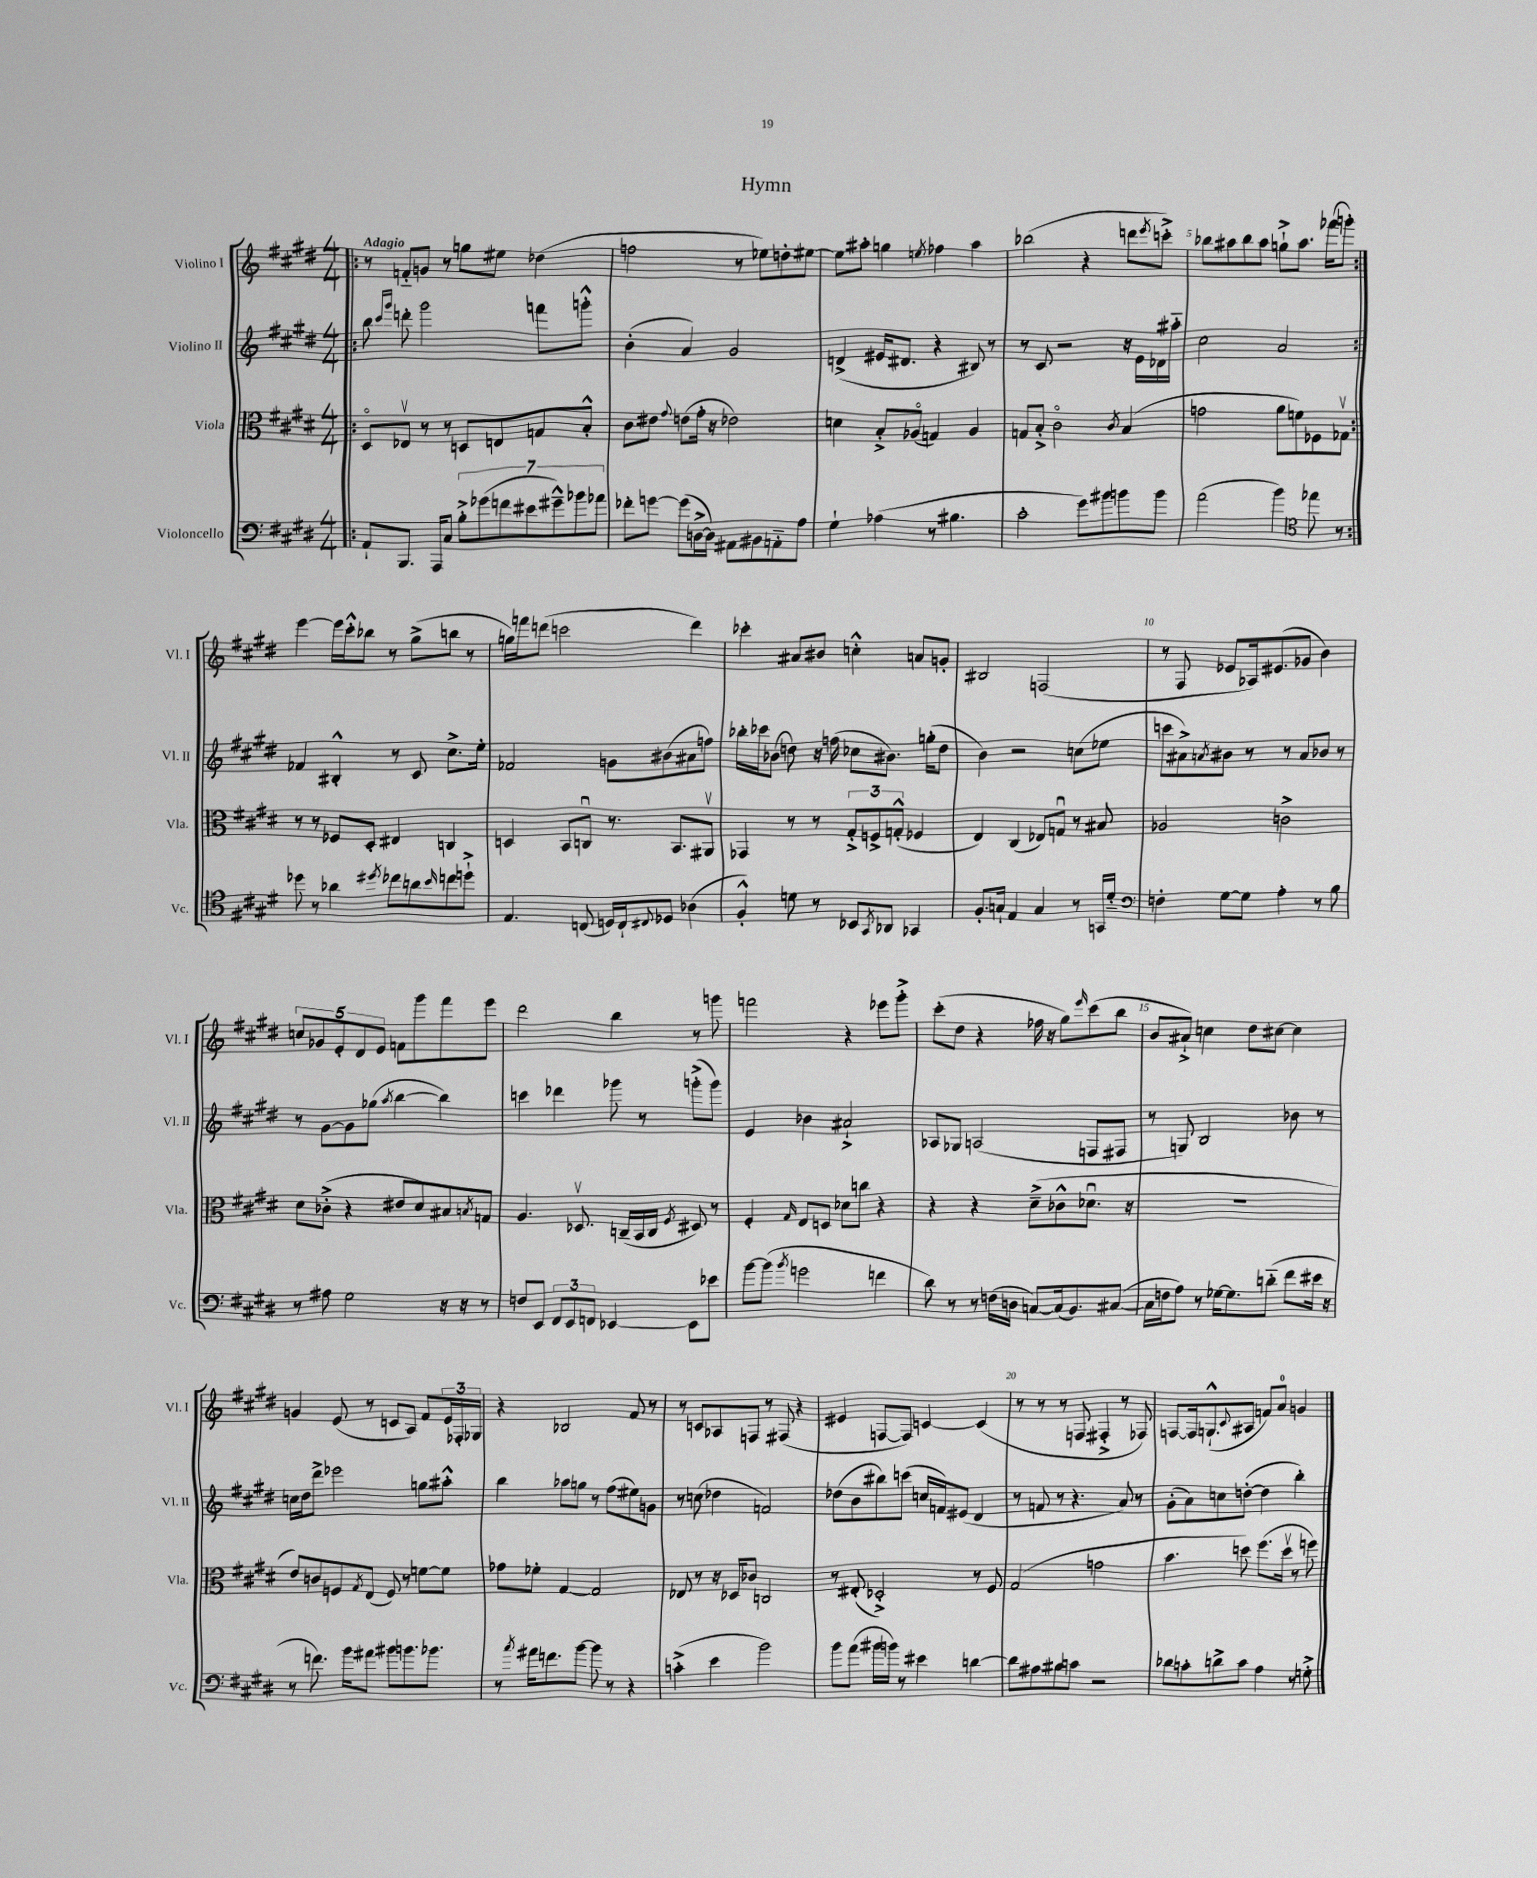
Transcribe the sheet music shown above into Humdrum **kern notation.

**kern	**kern	**kern	**kern
*staff4	*staff3	*staff2	*staff1
*clefF4	*clefC3	*clefG2	*clefG2
*k[f#c#g#d#]	*k[f#c#g#d#]	*k[f#c#g#d#]	*k[f#c#g#d#]
*M4/4	*M4/4	*M4/4	*M4/4
=!|:	=!|:	=!|:	=!|:
8AA`	8D#o	8bb	8r
.	.	16qqccc#	.
.	.	16qqggg#	.
8.BBB	8E-v	8ddd'	8f'~
.	8r	2ggg#	8g
16AAA	.	.	.
8C#	8r	.	8r
14B'^	8D	.	8gg
(14g-	.	.	.
.	8E	.	8ee#
14f	.	.	.
14e#	.	.	.
.	8G	8fff	(4dd-
14g#~^^)	.	.	.
14b-	.	.	.
.	8B'^^	8ggg'^^	.
14a-	.	.	.
=	=	=	=
8f-'	8c#	(4b'	2ff
[8g	8e#	.	.
.	8qqg#	.	.
(8g]	(8e	4a)	.
[16D^	16g#'	.	.
16D])	16r	.	.
8AA#	2e-)	2g#	8r
8BB#	.	.	8ee-)
8AA'~	.	.	8dd'
8A	.	.	[8ee#
=	=	=	=
4G#`	4d	(4d^	8ee#]
.	.	.	8aa#'
(4A-	8B'^	16e#	4gg
.	.	8.d#	.
.	(8A-o	.	.
.	.	.	8qee
8r	4G)	4r	4ff-
4.B#	.	.	.
.	4A-	8B#)	4aa#
.	.	8r	.
=	=	=	=
2c#'	8G	8r	(2bb-
.	8B'^	8c#	.
.	2c#o	2r	.
8g#)	.	.	4r
8b#	.	.	.
.	8qc#	.	.
8b	(4B	16r	8ddd
.	.	16e	.
.	.	.	8qeee
8b	.	16d-	8ccc'^)
.	.	16aa#'~	.
=	=	=	=
(2a	2g	2cc#	8bb-
.	.	.	8aa#
.	.	.	8bb-
.	.	.	8aa#
4b)	8a	2a	8gg`^
.	8f)	.	8.aa#
*clefC4	*	*	*
8ee-	8F-	.	.
.	.	.	(16fff-
8r	8G-v	.	8ggg')
=:|!	=:|!	=:|!	=:|!
8dd-	8r	4f-	[4eee
8r	8r	.	.
4a-	8F-	4B#'^^	16eee]
.	.	.	16ccc#'^^
.	8D#'	.	8bb-
8qdd#	.	.	.
8cc-	4E#	8r	8r
8a	.	8c#	(8gg#^
16qqb	.	.	.
8cc	4C	8.cc#^	8bb
8dd`^	.	.	8r
.	.	16ee'	.
=	=	=	=
4.E	4D	2f-	16gg)
.	.	.	16fff
.	.	.	(8ddd
.	8BB	.	2ccc
(8C	8Cu	.	.
16D)	8.r	8g	.
16C`	.	.	.
8qqC#	.	.	.
8D-	.	(8b#	.
.	8.BB	.	.
(4A-	.	8a#	4ddd)
.	8AA#v	8ff)	.
=	=	=	=
4F#'^^)	4GG-	16bb-'	4ccc-'
.	.	16ccc-	.
.	.	(8b-	.
8d	8r	8dd)	8a#
8r	8r	16r	8b#
.	.	(16ff	.
8BB-	12G#'^	8cc-	4cc'^^
.	12F^	.	.
8qGG#	.	.	.
8AA-	.	8.b#)	.
.	(12G'^^	.	.
4GG-	4F-	.	8a
.	.	(16gg'	.
.	.	8dd	8g'
=	=	=	=
8.F#'	4E)	4b)	2B#
16G`	.	.	.
4E	(4C#	2r	.
4G	8E-)	.	(2F
.	8Gu	.	.
8r	8r	(8cc	.
16GG	8B#	8ee-	.
16d#'~	.	.	.
=	=	=	=
*clefF4	*	*	*
4F'	2A-	8ccc	8r
.	.	8a#^)	8F#
.	.	8qa	.
[8G#	.	8b#	8e-
8G#]	.	8r	16A-)
.	.	.	(8.e#
4A'	2c^	8r	.
.	.	8a	8g-
8r	.	8b-	4b)
8B	.	8r	.
=	=	=	=
8r	8d#	8r	10cc
.	.	.	10g-
8A#	(8c-'^	[8g#	.
.	.	.	10e'
2G#	4r	8g#]	.
.	.	.	10d#
.	.	(8gg-	.
.	.	.	10e
.	.	8qaa	.
.	8e#	[4bb	8f
.	8d#)	.	8ggg#
16r	8B#	4bb])	8fff#
16r	.	.	.
.	8qB	.	.
8r	8G	.	8eee
=	=	=	=
8F	4.A	4ccc	2ddd#
8EE	.	.	.
12FF#	.	4ddd-	.
12EE	.	.	.
.	8.D-v	.	.
12FF	.	.	.
[4EE-	.	8ggg-	4bb
.	(16C~	.	.
.	16BB	8r	.
.	16C	.	.
.	8qF#	.	.
8EE-]	8D#)	(8ggg'^	8r
8e-	8r	8ggg)	8ggg
=	=	=	=
[8b	4F#'	4e	2fff
(8b]	.	.	.
8qb	16qqG#	.	.
2g	8E	4b-	.
.	8D	.	.
.	8d-	2a#`^	4r
.	8cc	.	.
4f	4r	.	8eee-
.	.	.	8ggg#'^
=	=	=	=
8d#)	4r	8A-	(8ccc#'
8r	.	8G-	8dd#
8r	4r	(2A	4r
(16F	.	.	.
16D	.	.	.
[8C)	(8d#~^	.	16ff-
.	.	.	16r
(16C]	8c-^^	.	8gg#)
8.BB)	.	.	.
.	.	.	16qqeee
.	8.d-u	8F	(8ccc#
([8C#	.	8F#	8bb
.	16r	.	.
=	=	=	=
16C#]	1r	8r	8b
16F	.	.	.
8A)	.	8G)	8a#`^)
8r	.	2B	4cc
[16G-	.	.	.
8.G-]	.	.	.
.	.	.	8dd#
(8d'~	.	.	[8cc#
8f#	.	8b-	4cc#]
16e#	.	8r	.
16r	.	.	.
=	=	=	=
8r	8e)	16cc	4g
.	.	16dd#	.
8.f)	8c	8ddd#^	.
.	8F	2eee-	(8e
16b	.	.	.
.	8qG#	.	.
8a#	(8E	.	8r
8b#	8F)	.	8c
8.b	8r	.	8A)
.	[8f	8gg	8f#
8.b-	.	.	.
.	8f]	8aa#'^^	24e
.	.	.	24F-'
.	.	.	24G-
=	=	=	=
8r	8g-	4bb	4r
8qcc#	.	.	.
16a#	8f-'	.	.
8.f	.	.	.
.	[4G#	8aa-	2B-
[8b	.	8gg	.
8b]	2G#]	8r	.
8r	.	(8ff#	.
4r	.	8ee#)	8f#
.	.	8g	8r
=	=	=	=
(4c'^	8E-	8r	8r
.	8r	(8cc	8c
4e	16r	4dd-	8A-
.	16D-	.	.
.	8c-	.	8F
2b)	2C	2f)	8r
.	.	.	(8F#
.	.	.	4r
=	=	=	=
8b	8r	(8dd-	4e#
(8a	(8E#'	8b	.
16b#	2D-'^)	8bb#)	[8F
16b)	.	.	.
8r	.	(8ccc	8F])
4e#	.	16cc	[4c
.	.	16f)	.
.	.	(8e#	.
[4d	8r	4d#	(4c]
.	8F#	.	.
=	=	=	=
8d]	(2G#	8r	8r
8A#	.	8f	8r
8B#	.	8r	8r
8c	.	4.r	8F
2r	2g	.	4F#'^
.	.	8a)	8r
.	.	8r	8F-)
=	=	=	=
8d-	4.b	(8g#'	[8F
8c'	.	8a)	16F]
.	.	.	(8.G`^^
8d^	.	8cc	.
.	.	.	8qqc#
8c	8dd)	([8dd'	8A#
4A	(8.ff#	4dd]	8f)
.	.	.	8a
.	16ddv	.	.
8r	8r	4bb')	4g
8G'^	8ff)	.	.
==	==	==	==
*-	*-	*-	*-
